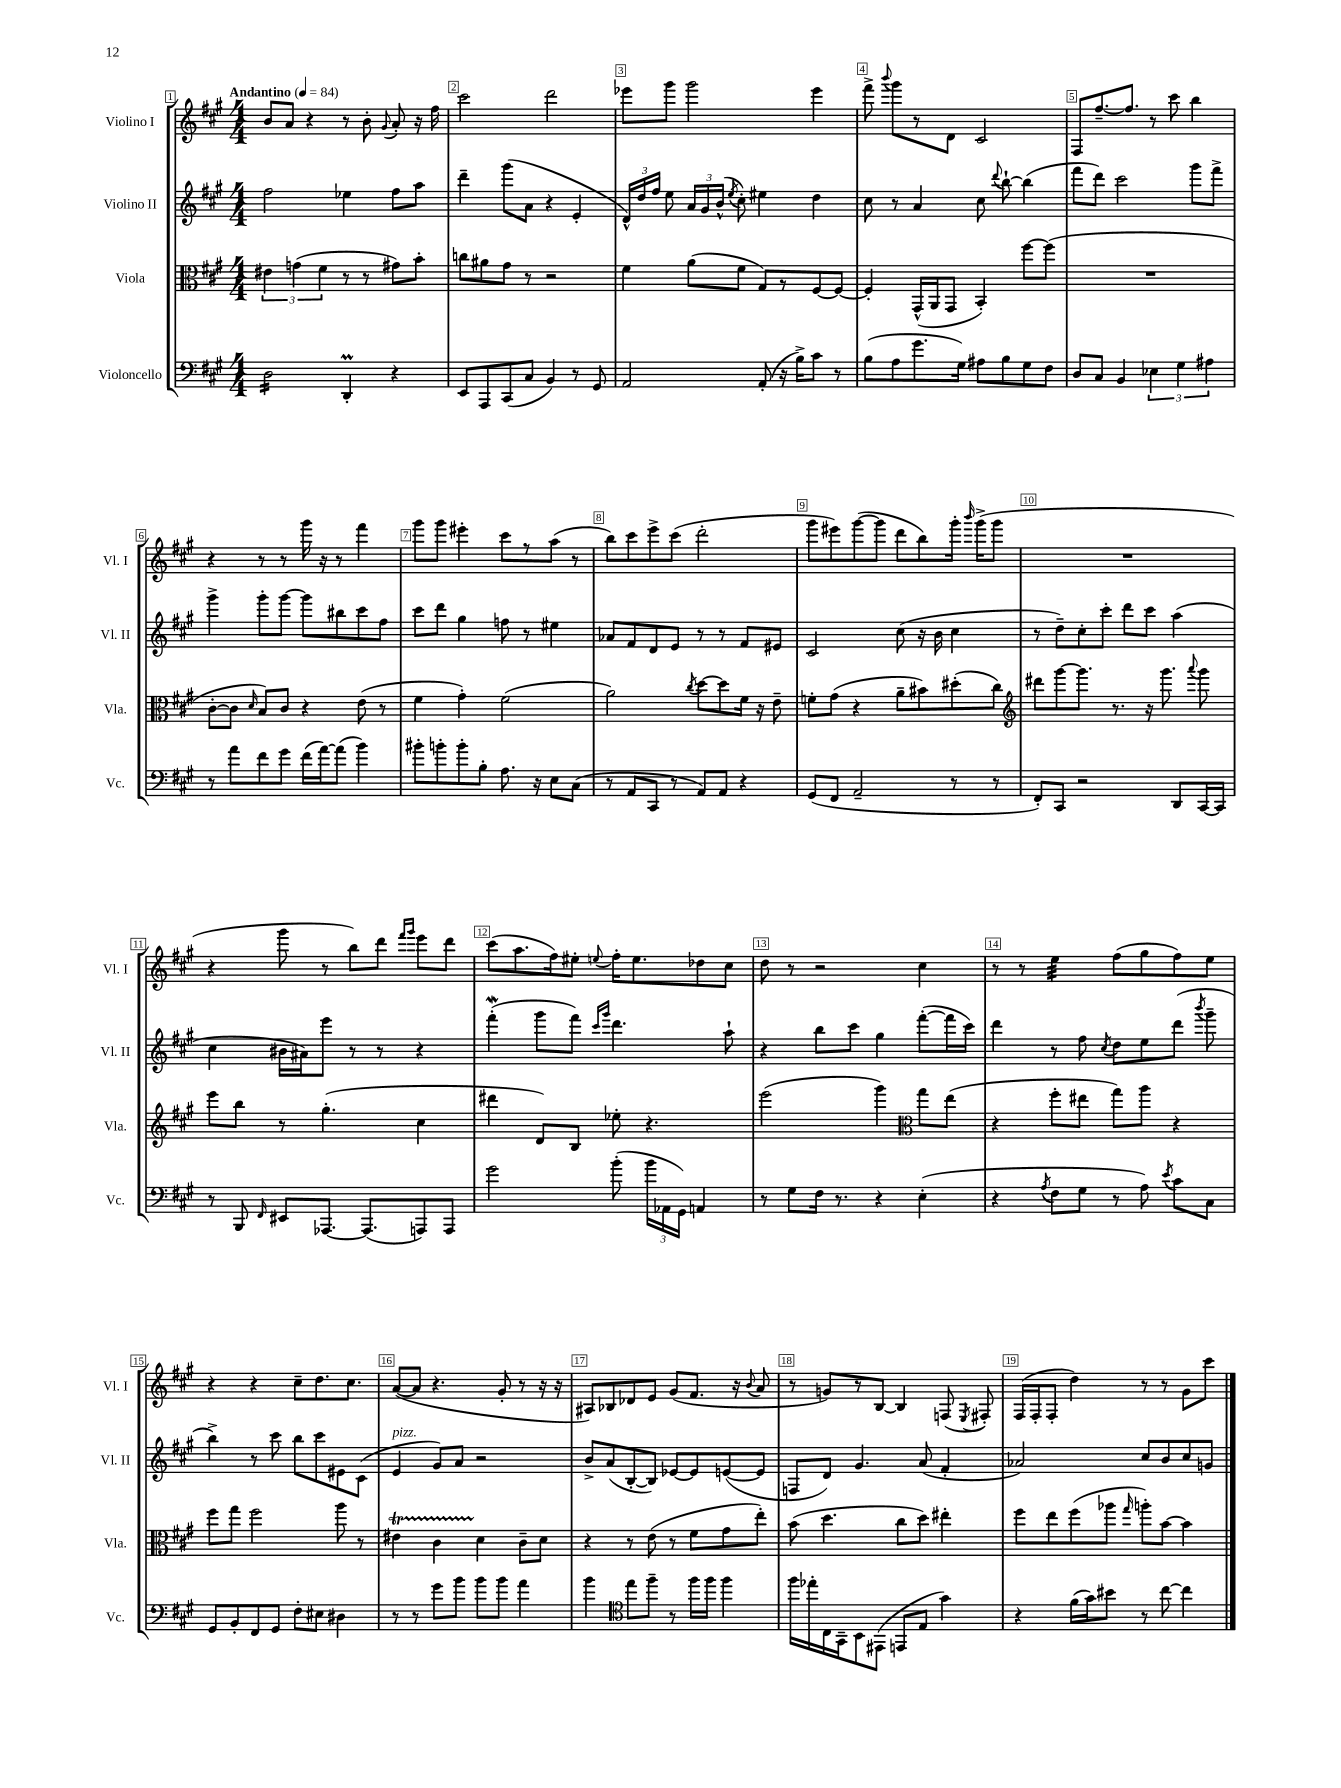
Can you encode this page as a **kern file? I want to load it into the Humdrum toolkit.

**kern	**kern	**kern	**kern
*staff4	*staff3	*staff2	*staff1
*clefF4	*clefC3	*clefG2	*clefG2
*k[f#c#g#]	*k[f#c#g#]	*k[f#c#g#]	*k[f#c#g#]
*M4/4	*M4/4	*M4/4	*M4/4
*MM84	*MM84	*MM84	*MM84
2D\	6e#\	2ff#\	8b/L
.	.	.	8a/J
.	(6g\	.	.
.	.	.	4r
.	6f#\	.	.
4DD'/	8r	4ee-\	8r
.	8r	.	8b'\
.	.	.	8qqg#/
4r	8g#\L)	8ff#\L	8a'/
.	8b'\J	8aa\J	16r
.	.	.	16ff#\
=	=	=	=
8EE/L	8cc\L	4ddd~\	2ccc#\
8AAA/	8a#\	.	.
(8CC#/	8g#\J	(8ggg#\L	.
8C#/J	8r	8a\J	.
4BB/)	2r	4r	2ddd\
8r	.	4e'/	.
8GG#/	.	.	.
=	=	=	=
2AA/	4f#\	24d^^/LL)	8eee-\L
.	.	24dd/	.
.	.	24ff#/JJ	.
.	.	8ee\	8ggg#\J
.	(8a\L	24a/LL	2ggg#\
.	.	24g#/	.
.	.	(24b^^/JJ	.
.	.	8qee/	.
.	8f#\J	8cc#'\)	.
(8AA'/	8G#/L)	4ee#\	.
16r	8r	.	.
16B^\LK)	.	.	.
8c#\J	[8F#/	4dd\	4eee-\
8r	8F#/_J	.	.
=	=	=	=
(8B\L	4F#'/]	8cc#\	8fff#^\
.	.	.	8qqbbb/
8A\	.	8r	8ggg#\L
8.g#\	(16GG#^^/LL	4a/	8r
.	16AA/J	.	.
.	8GG#/J	.	8d\J
16G#\Jk)	.	.	.
8A#\L	4BB'/)	8cc#\	2c#/
.	.	8qqddd/	.
8B\	.	[8bb`\	.
8G#\	[8ff#\L	(4bb\]	.
8F#\J	(8ff#\]J	.	.
=	=	=	=
8D/L	1r	8fff#\L	8F#/L
8C#/J	.	8ddd\J)	[8.ff#~/
4BB/	.	2ccc#\	.
.	.	.	8.ff#/]J
6E-\	.	.	8r
.	.	.	8ccc#\
6G#\	.	.	.
.	.	8ggg#\L	4bb\
6A#\	.	.	.
.	.	8fff#^\J	.
=	=	=	=
8r	[8c#'\L	4ggg#^\	4r
8a\L	8c#\]J	.	.
.	16qqd/	.	.
8f#\	8B/L)	8ggg#'\L	8r
8g#\J	8c#/J	[8ggg#\J	8r
(16f#\LL	4r	8ggg#\]L	16ggg#\
[16a\J)	.	.	16r
(8a\]J	.	8bb#\	8r
4b\)	(8e\	8ccc#\	4fff#\
.	8r	8ff#\J	.
=	=	=	=
8b#'\L	4f#\	8ccc#\L	8ggg#\L
8b'\	.	8ddd\J	8ggg#\J
8b'\	4g#'\)	4gg#\	4eee#'\
8B'\J	.	.	.
8.A\	(2f#\	8ff\	8ccc#\L
.	.	8r	8r
16r	.	.	.
8E\L	.	4ee#\	(8aa\J
(8C#\J	.	.	8r
=	=	=	=
8r	2a\)	8a-/L	8bb\L)
8AA/L	.	8f#/	8ccc#\
8CC#/J	.	8d/	8eee^\
8r	.	8e/J	(8ccc#\J
.	8qcc#/	.	.
8AA/L)	[8dd\L	8r	2ddd'\
8AA/J	8dd\]	8r	.
4r	16f#\Jk	8f#/L	.
.	16r	.	.
.	8e~\	8e#/J	.
=	=	=	=
(8GG#/L	8f'\L	2c#/	8ggg#\L
8FF#/J	(8g#\J	.	8eee#\)
2AA~/	4r	.	([8ggg#\
.	.	.	8ggg#\]J
.	8a~\L	(8cc#\	8ddd\L
.	8b#\)	16r	8bb\)
.	.	16b\	.
8r	(8dd#'\	4cc#\	16ggg#'\Jk
.	.	.	16qqbbb/
.	.	.	(16ggg#^\LK
8r	8cc#\J)	.	8ggg#\J
=	=	=	=
*	*clefG2	*	*
8FF#'/L)	8ddd#\L	8r	1r
8CC#/J	[8ggg#\	8dd~\L)	.
2r	8.ggg#\]J	8cc#'\	.
.	.	8ccc#'\J	.
.	8.r	.	.
.	.	8ddd\L	.
.	16r	8ccc#\J	.
.	8.ggg#\	.	.
8DD/L	.	(4aa\	.
.	8qqaaa/	.	.
[16CC#/L	8ggg#\	.	.
16CC#/]JJ	.	.	.
=	=	=	=
8r	8eee\L	4cc#\	4r
8BBB/	8bb\J	.	.
16qqFF#/	.	.	.
8EE#/L	8r	16b#\LL	8ggg#\
.	.	16a#\J)	.
[8.AAA-/J	(4.gg#'\	8eee\J	8r
.	.	8r	8bb\L)
(8.AAA-/]L	.	.	.
.	.	8r	8ddd\J
.	.	.	16qqfff#/LL
.	.	.	16qqggg#/JJ
8AAA/)	4cc#\	4r	8eee\L
8AAA/J	.	.	8ddd\J
=	=	=	=
2g#\	4ddd#\	(4fff#'\	(8ccc#\L
.	.	.	8.aa\
.	8d/L)	8ggg#\L	.
.	.	.	16ff#\k)
.	8B/J	8fff#\J)	8ee#'\J
.	.	16qqccc#/LL	.
.	.	16qqggg#/JJ	8qqee/
(8b'\	8ee-'\	4.ddd\	16ff#'\LK
.	.	.	8.ee\
24b\LL	4.r	.	.
24AA-\	.	.	.
24GG#\JJ)	.	.	.
4AA/	.	.	8dd-\
.	.	8aa`\	8cc#\J
=	=	=	=
8r	(2eee\	4r	8dd\
8G#\L	.	.	8r
16F#\Jk	.	8bb\L	2r
8.r	.	.	.
.	.	8ccc#\J	.
4r	4ggg#\)	4gg#\	.
*	*clefC3	*	*
(4E'\	8gg#\L	([8fff#'\L	4cc#\
.	(8ee\J	16fff#\]L	.
.	.	16ccc#\JJ)	.
=	=	=	=
4r	4r	4ddd\	8r
.	.	.	8r
8qA/	.	.	.
8F#\L	8ff#'\L	8r	4ee\
8G#\J	8ee#\J	8ff#\	.
.	.	8qcc#/	.
8r	8gg#\L)	8dd\L	(8ff#\L
8A\)	8aa\J	8ee\	8gg#\
8qe/	.	.	.
8c#\L	4r	(8ddd\J	8ff#\)
.	.	8qbbb/	.
8C#\J	.	8ggg#~\	8ee\J
=	=	=	=
8GG#/L	8ff#\L	4bb^\)	4r
8BB'/	8gg#\J	.	.
8FF#/	2ff#\	8r	4r
8GG#/J	.	8ccc#\	.
8F#'\L	.	8bb\L	8cc#~\L
8E#\J	.	8ccc#\	8.dd\
4D#\	8aa\	8e#\	.
.	.	.	8.cc#\J
.	8r	(8c#\J	.
=	=	=	=
8r	4e#\	4e/	([8a/L
8r	.	.	8a/]J
8g#\L	4c#\	8g#/L)	4.r
8b\J	.	8a/J	.
8b\L	4d\	2r	.
8b\J	.	.	8g#'/
4a\	8c#~\L	.	8r
.	8d\J	.	16r
.	.	.	16r
=	=	=	=
4b\	4r	8b^/L	8A#/L)
.	.	(8a/	8B-/
*clefC4	*	*	*
8ee\L	8r	[8B'/	8d-/
8ff#~\J	(8e\	8B/]J)	8e/J
8r	8r	[8e-/L	(8g#/L
16ff#\LL	8f#\L	8e-/]	8.f#/J
16ff#\JJ	.	.	.
4ff#\	8g#\	([8e/	.
.	.	.	16r
.	.	.	8qqb/
.	8ee'\J)	8e/]J	8a/
=	=	=	=
16ff#\LL	(8b\	8F/L	8r
16ee-'\	.	.	.
16C#\	4.dd\	8d/J)	8g/L)
16GG#~\J	.	.	.
8BB\	.	4.g#/	8r
(8EE#\J	.	.	[8B/J
8EE/L	8cc#\L	.	4B/]
8E/J	8dd\J)	(8a/	.
4g#\)	4ee#'\	4f#'/	(8F/
.	.	.	8qE/
.	.	.	8F#'/)
=	=	=	=
4r	8ff#\L	2a-/)	(16F#/LL
.	.	.	16F#'/J
.	8ee\	.	8F#'/J
(16f#\LL	(8ff#\	.	4dd\)
16g#\J)	.	.	.
8b#\J	8aa-\J	.	.
.	16qqgg#/	.	.
8r	8aa'\L)	8cc#/L	8r
[8cc#\	[8b\J	8b/	8r
4cc#\]	4b\]	8cc#/	8g#\L
.	.	8g/J	8ccc#\J
==	==	==	==
*-	*-	*-	*-
